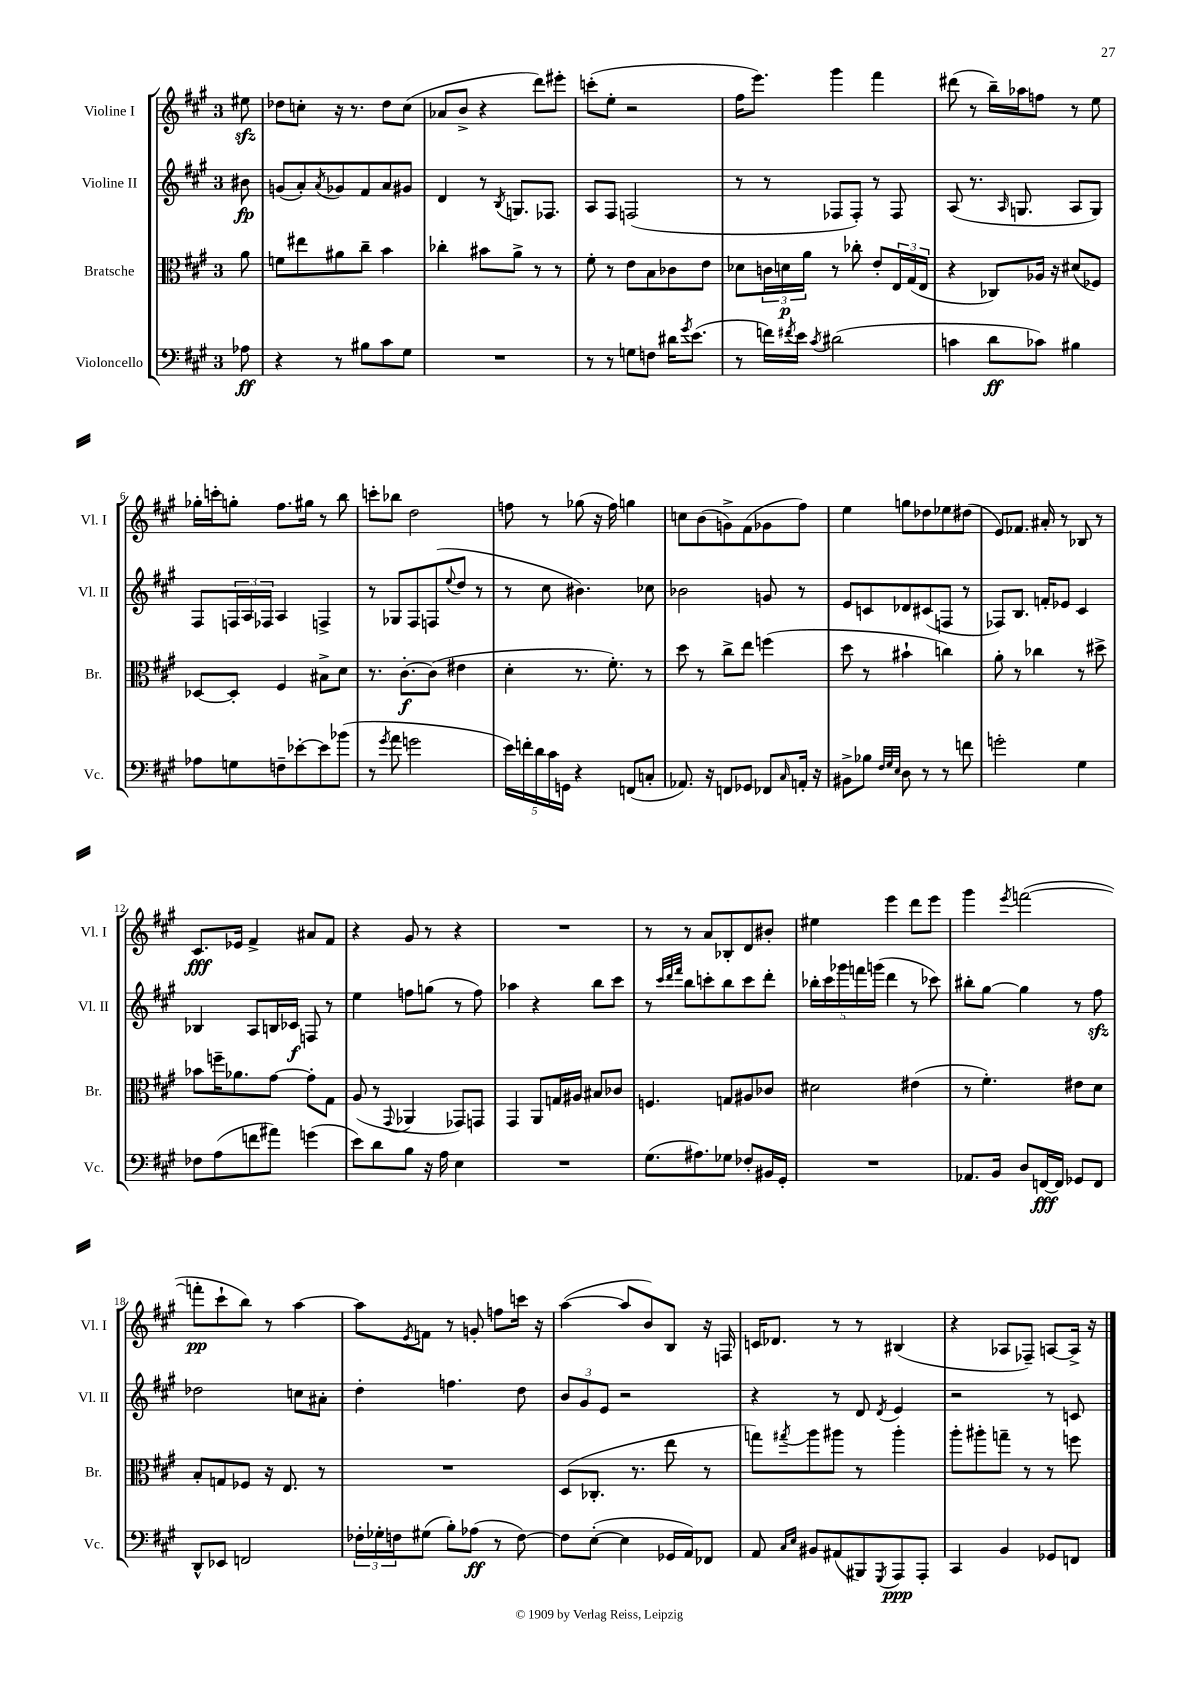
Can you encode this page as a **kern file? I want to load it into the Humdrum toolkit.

**kern	**kern	**kern	**kern
*staff4	*staff3	*staff2	*staff1
*clefF4	*clefC3	*clefG2	*clefG2
*k[f#c#g#]	*k[f#c#g#]	*k[f#c#g#]	*k[f#c#g#]
*M3/4	*M3/4	*M3/4	*M3/4
8A-	8a	8b#	8ee#
=	=	=	=
4r	8f	(8g	8dd-
.	8ee#	8a')	8cc'
.	.	8qa	.
8r	8a#	8g-	16r
.	.	.	8.r
8B#	8cc#~	8f#	.
8c#	4b	8a	8dd-
8G#	.	8g#	(8cc
=	=	=	=
2.r	4cc-'	4d	8a-
.	.	.	8b^
.	8b#	8r	4r
.	.	8qB	.
.	8a^	8.G	.
.	8r	.	8ddd)
.	.	8.F-	.
.	8r	.	8eee#'
=	=	=	=
8r	8f#'	8A	(8ccc'
8r	8r	8F#	8ee'
8G	8e	(2F	2r
8F	8B	.	.
16d#	8c-	.	.
8qg#	.	.	.
(8.e	.	.	.
.	8e	.	.
=	=	=	=
8r	8d-	8r	16ff#
.	.	.	8.eee)
16f)	24c	8r	.
.	24d	.	.
8qf#	.	.	.
16e	.	.	.
.	24a	.	.
8qc#	.	.	.
(2d#	8r	8F-	4ggg#
.	8cc-'	8F-')	.
.	8e'	8r	4fff#
.	24E	8F-	.
.	(24G#	.	.
.	24E	.	.
=	=	=	=
4c	4r	(8A	(8ddd#
.	.	8.r	8r
8d	8C-)	.	16bb~)
.	.	16qqA	.
.	.	8.G	16aa-
8c-)	16A-	.	8ff
.	16r	.	.
4B#	(8d#	8A	8r
.	8F-)	8G)	8ee
=	=	=	=
8A-	[8D-	8F#	16gg-'
.	.	.	16ccc'
8G	8D-']	24F	8gg'
.	.	24A	.
.	.	24F-	.
8F~	4F#	4A	8.ff#
[8e-'	.	.	.
.	.	.	16gg#
8e-]	8B#^	4F^	8r
(8b-	8d	.	8bb
=	=	=	=
8r	8.r	8r	8ccc'
8qg#	.	.	.
8a	.	8G-	8bb-
.	[8.c#'	.	.
2g	.	8F#	2dd
.	(8c#]	(8F	.
.	.	8qqee	.
.	4e#	8dd	.
.	.	8r	.
=	=	=	=
20e)	4d'	8r	8ff
20f'	.	.	.
20d	.	.	.
.	.	8cc#	8r
20c#	.	.	.
20GG	.	.	.
4r	8.r	4.b#)	(8gg-
.	.	.	16r
.	8.f#')	.	16ff)
(8FF	.	.	4gg
8C'	8r	8cc-	.
=	=	=	=
8.AA-)	8dd	2b-	8cc
.	8r	.	(8b
16r	.	.	.
8FF	8cc#^	.	8g^)
8GG-	8ee	.	(8f#
8FF-	(4ff	8g	8g-
16qqC#	.	.	.
16AA'	.	8r	8ff#)
16r	.	.	.
=	=	=	=
8BB#^	8dd	8e	4ee
8B-	8r	8c	.
32qqF#	.	.	.
32qqG#	.	.	.
32qqE	.	.	.
8D	4b#`	8d-	8gg
8r	.	(8c#	8dd-
8r	4cc)	8F	8ee-
8f	.	8r	(8dd#
=	=	=	=
2g'	8a'	8F-)	8e)
.	8r	8.B	8.f-
.	4cc-	.	.
.	.	16f'	16a#'
.	.	8e-	8r
4G#	8r	4c#	8B-
.	8dd#^	.	8r
=	=	=	=
8F-	8b-	4B-	8.c#
(8A	16ff~	.	.
.	8.a-	.	16e-
8f	.	8A	4f#^
8a#)	[8g#	16B	.
.	.	16c-	.
(4g	8g#']	8F	8a#
.	8G#	8r	8f#
=	=	=	=
8e)	(8A	4ee	4r
8d	8r	.	.
.	8qqGG#	.	.
8B	4AA-	8ff	8g#
16r	.	(8gg	8r
16A	.	.	.
4E	8GG-)	8r	4r
.	8GG	8ff)	.
=	=	=	=
2.r	4GG#	4aa-	2.r
.	8AA	4r	.
.	16G	.	.
.	16A#	.	.
.	8B#	8bb	.
.	8c-	8ccc#	.
=	=	=	=
(8.G#	4.F	8r	8r
.	.	32qqccc#	.
.	.	32qqddd	.
.	.	32qqfff#	.
.	.	8bb	8r
8.A#)	.	.	.
.	.	8ccc'	8a
8G-	8G	8bb	8B-'
8F-'	8A#	8ccc	8d
16BB#	8c-	8ddd'	8b#'
16GG#'	.	.	.
=	=	=	=
2.r	2d#	20bb-'	4ee#
.	.	20ccc#	.
.	.	20ggg-	.
.	.	20fff	.
.	.	(20ggg	.
.	.	4ddd	4eee
.	(4e#	8r	8ddd
.	.	8ccc-)	8eee
=	=	=	=
8.AA-	8r	8bb#'	4ggg#
.	4.f#')	[8gg#	.
16BB	.	.	.
.	.	.	8qeee
8D	.	4gg#]	([2fff
[16FF	.	.	.
16FF]	.	.	.
8GG-	8e#	8r	.
8FF	8d	8ff#	.
=	=	=	=
8DD^^	8B'	2dd-	8fff']
8EE-	8G	.	8ccc#`
2FF	8F-	.	8bb)
.	16r	.	8r
.	8.E	.	.
.	.	8cc	[4aa
.	8r	8a#'	.
=	=	=	=
24F-'	2.r	4dd'	8aa]
24G-'	.	.	.
24F	.	.	.
.	.	.	8qe
(8G#	.	.	8f
8B')	.	4.ff	8r
(8A-	.	.	8g'
8r	.	.	8ff
[8F)	.	8dd	16ccc
.	.	.	16r
=	=	=	=
8F]	(8D	12b	([4aa
.	.	12g#	.
([8E'	8.C-'	.	.
.	.	12e	.
4E]	.	2r	8aa]
.	8.r	.	.
.	.	.	8b)
16GG-	8ee	.	8B
16AA)	.	.	.
8FF-	8r	.	16r
.	.	.	16F
=	=	=	=
8AA	8gg)	4r	16c
.	.	.	8.d-
16qqC#	.	.	.
16qqE	8qgg#	.	.
8BB#	8aa	.	.
(8AA#	8aa#	8r	8r
8BBB#)	8r	8d	8r
8qGGG#	.	8qd	.
8AAA	4aa#'	4e	(4B#
8AAA'	.	.	.
=	=	=	=
4CC#	8aa'	2r	4r
.	8aa#'	.	.
4BB	8gg~	.	8A-
.	8r	.	8F-~)
8GG-	8r	8r	[8A
8FF	8ff	8c	16A^]
.	.	.	16r
==	==	==	==
*-	*-	*-	*-
